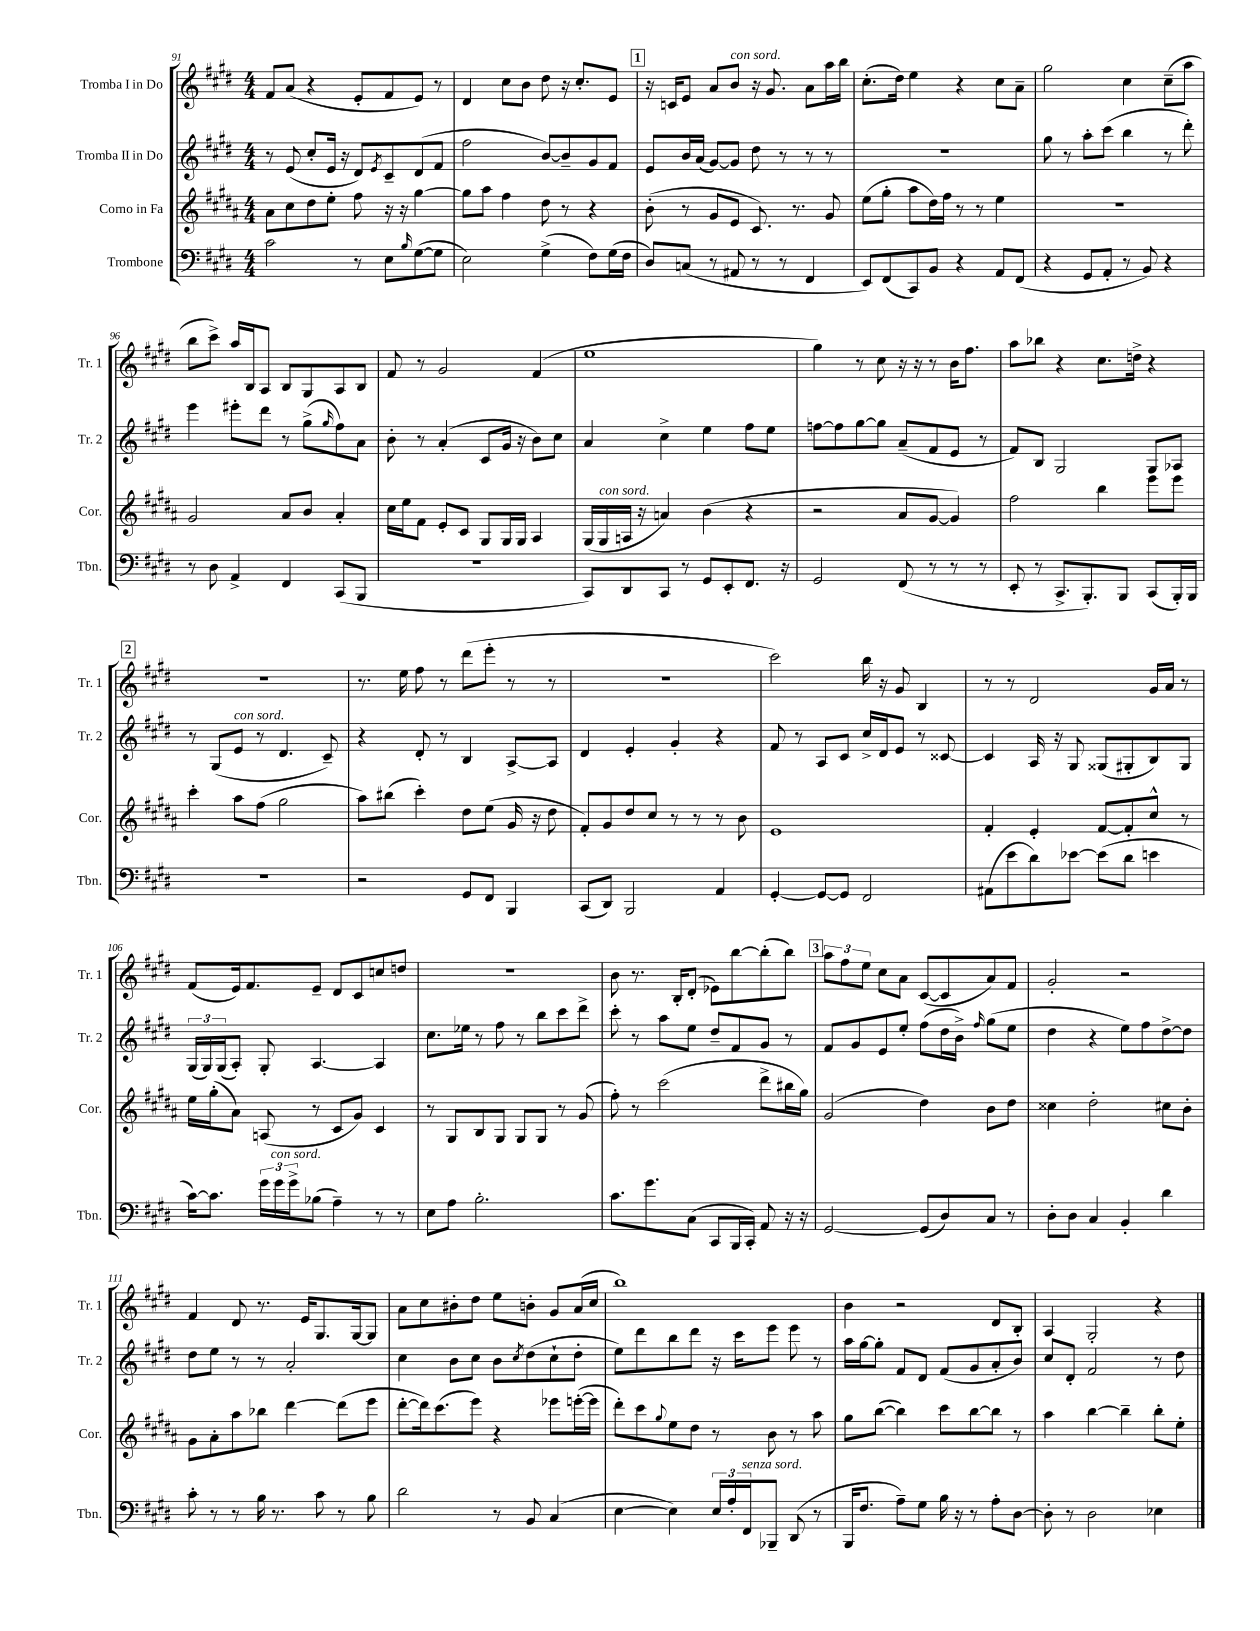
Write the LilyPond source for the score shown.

<<
\new StaffGroup <<
\new Staff = "s0" \with { instrumentName = "Tromba I in Do" shortInstrumentName = "Tr. 1" } {
    \clef treble \key e \major \numericTimeSignature \time 4/4
    fis'8 a'8( r4 e'8-. fis'8 e'8) r8 |
    dis'4 cis''8 b'8 dis''8 r16 cis''8.-. e'8 |
    \mark \markup { \box "1" } r16 c'16 e'8 a'8 b'8^\markup { \italic "con sord." } r16 gis'8. a'8 a''16 b''16 |
    cis''8.-.( dis''16) e''4 r4 cis''8 a'8-- |
    gis''2 cis''4 cis''8--( a''8 |
    b''8 cis'''8->) a''16 b16 a8 b8 gis8 a8 b8 |
    fis'8 r8 gis'2 fis'4( |
    e''1 |
    gis''4) r8 cis''8 r16 r16 r8 b'16 fis''8. |
    a''8 bes''8 r4 cis''8. d''16-> r4 |
    \mark \markup { \box "2" } R1 |
    r8. e''16 fis''8 r8 dis'''8( e'''8-. r8 r8 |
    R1 |
    cis'''2) b''16 r16 gis'8 b4 |
    r8 r8 dis'2 gis'16 a'16 r8 |
    fis'8( e'16) fis'8. e'8-- dis'8 cis'8 c''8 d''8 |
    R1 |
    b'8 r8. b16-. dis'8-.( ees'8) b''8~ b''8-.( b''8) |
    \mark \markup { \box "3" } \tuplet 3/2 { a''8 fis''8 e''8 } cis''8 a'8 cis'8~( cis'8 a'8) fis'8 |
    gis'2-. r2 |
    fis'4 dis'8 r8. e'16 gis8. gis16~ gis8 |
    a'8 cis''8 bis'8-. dis''8 e''8 b'8-. gis'8 a'16( cis''16 |
    b''1) |
    b'4 r2 dis'8 b8-. |
    a4 gis2-. r4 \bar "|." |
}
\new Staff = "s1" \with { instrumentName = "Tromba II in Do" shortInstrumentName = "Tr. 2" } {
    \clef treble \key e \major \numericTimeSignature \time 4/4
    r8 e'8( cis''8-. e'16 r16 dis'8) \acciaccatura { e'8 } cis'8-- dis'8( fis'8 |
    fis''2 b'8~) b'8-- gis'8 fis'8 |
    \mark \markup { \box "1" } e'8 b'16 a'16( gis'8~) gis'8 dis''8 r8 r8 r8 |
    R1 |
    gis''8 r8 a''8-. cis'''8( b''4 r8 dis'''8-.) |
    e'''4 eis'''8-. dis'''8 r8 gis''8->( \grace { gis''16 } fis''8) a'8 |
    b'8-. r8 a'4-.( cis'8 gis'16 r16 b'8) cis''8 |
    a'4 cis''4-> e''4 fis''8 e''8 |
    f''8~ f''8 gis''8~ gis''8 a'8--( fis'8 e'8 r8 |
    fis'8) b8 gis2 gis8 aes8 |
    \mark \markup { \box "2" } r8 gis8( e'8^\markup { \italic "con sord." } r8 dis'4. cis'8--) |
    r4 dis'8-. r8 b4 a8~-> a8 |
    dis'4 e'4-. gis'4-. r4 |
    fis'8 r8 a8 cis'8 cis''16-> dis'16 e'8 r8 cisis'8~ |
    cisis'4 a16 r16 gis8 gisis8( gis8-. b8) gis8 |
    \tuplet 3/2 { gis16( gis16) gis16( } a8-.) gis8-. a4.~ a4 |
    cis''8. ees''16 r8 fis''8 r8 b''8 cis'''8 dis'''8-> |
    cis'''8-. r8 a''8 e''8 dis''8-- fis'8 gis'8 r8 |
    \mark \markup { \box "3" } fis'8 gis'8 e'8 e''8-. fis''8( dis''16 b'16->) \grace { fis''16 } gis''8( e''8 |
    dis''4 r4 e''8) fis''8 dis''8~-> dis''8 |
    dis''8 e''8 r8 r8 a'2-. |
    cis''4 b'8 cis''8 b'8 \acciaccatura { cis''8 } dis''8( cis''8-! dis''8-. |
    e''8) dis'''8 b''8 dis'''8 r16 cis'''16 e'''8 e'''8 r8 |
    a''16 gis''16~ gis''8-. fis'8 dis'8 fis'8( gis'8 a'8-. b'8) |
    cis''8 dis'8-. fis'2 r8 dis''8 \bar "|." |
}
\new Staff = "s2" \with { instrumentName = "Corno in Fa" shortInstrumentName = "Cor." } {
    \clef treble \key b \major \numericTimeSignature \time 4/4
    ais'8 cis''8 dis''8 e''8-. fis''8 r16 r16 gis''4~ |
    gis''8 ais''8 fis''4 dis''8 r8 r4 |
    \mark \markup { \box "1" } b'8-.( r8 gis'8 e'8 cis'8.) r8. gis'8 |
    e''8( gis''8-. ais''8 dis''16) fis''16 r8 r8 e''4 |
    R1 |
    gis'2 ais'8 b'8 ais'4-. |
    cis''16 e''16 fis'8 e'8-. cis'8 gis8 gis16 gis16 ais4 |
    gis16( gis16^\markup { \italic "con sord." } a16 r16 a'4) b'4( r4 |
    r2 ais'8 gis'8~ gis'4) |
    fis''2 b''4 e'''8 e'''8 |
    \mark \markup { \box "2" } cis'''4-. ais''8 fis''8( gis''2 |
    ais''8) bis''8( cis'''4-.) dis''8 e''8( gis'16 r16 dis''8 |
    fis'8-.) gis'8 dis''8 cis''8 r8 r8 r8 b'8 |
    e'1 |
    fis'4-. e'4-. fis'8~ fis'8-. cis''8-^ r8 |
    e''16 gis''16-.( ais'8) a8( r8 cis'8 gis'8) cis'4 |
    r8 gis8 b8 gis8 gis8 gis8 r8 gis'8( |
    fis''8-.) r8 cis'''2( dis'''8-> bis''16 gis''16) |
    \mark \markup { \box "3" } gis'2( dis''4) b'8 dis''8 |
    cisis''4 dis''2-. cis''8 b'8-. |
    gis'8 ais'8-. ais''8 bes''8 dis'''4~ dis'''8( e'''8 |
    dis'''8~-. dis'''16) cis'''8.( e'''8) r4 ees'''8 e'''16~-.( e'''16 |
    dis'''8-.) cis'''8 \appoggiatura { gis''8 } e''8 dis''8 r8 b'8 r8 ais''8 |
    gis''8 b''8~( b''4) cis'''8 b''8~ b''8 r8 |
    ais''4 b''4~ b''4-- b''8-. e''8-. \bar "|." |
}
\new Staff = "s3" \with { instrumentName = "Trombone" shortInstrumentName = "Tbn." } {
    \clef bass \key e \major \numericTimeSignature \time 4/4
    cis'2 r8 e8 \grace { b16 } gis8~( gis8 |
    e2) gis4->( fis8) gis16( fis16 |
    \mark \markup { \box "1" } dis8) c8( r8 ais,8 r8 r8 fis,4 |
    e,8) fis,8( cis,8) b,8 r4 a,8 fis,8( |
    r4 gis,8 a,8-. r8 b,8) r4 |
    r8 dis8 a,4-> fis,4 cis,8( b,,8 |
    r1 |
    cis,8) dis,8 cis,8 r8 gis,8 e,8-. fis,8. r16 |
    gis,2 fis,8( r8 r8 r8 |
    e,8-. r8 cis,8.-> b,,8.-.) b,,8 cis,8( b,,16-.) b,,16 |
    \mark \markup { \box "2" } R1 |
    r2 gis,8 fis,8 b,,4 |
    cis,8( dis,8) b,,2 a,4 |
    gis,4~-. gis,8~ gis,8 fis,2 |
    ais,8( e'8 dis'8) ees'8~ ees'8( dis'8 e'4 |
    cis'16~) cis'8. \tuplet 3/2 { gis'16 gis'16^\markup { \italic "con sord." } gis'16-> } bes8( a4--) r8 r8 |
    e8 a8 b2.-. |
    cis'8. gis'8. cis8( cis,8 b,,16 cis,16-.) a,8 r16 r16 |
    \mark \markup { \box "3" } gis,2~ gis,8( dis8) cis8 r8 |
    dis8-. dis8 cis4 b,4-. dis'4 |
    cis'8-. r8 r8 b16 r8. cis'8 r8 b8 |
    dis'2 r8 b,8 cis4( |
    e4~ e4) \tuplet 3/2 { e16 a16-. fis,16^\markup { \italic "senza sord." } } bes,,8-- dis,8( r8 |
    b,,16 fis8. a8--) gis8 b16 r16 r8 a8-. dis8~ |
    dis8-. r8 dis2 ees4 \bar "|." |
}
>>
>>
\layout { \context { \Score currentBarNumber = #91 } }
